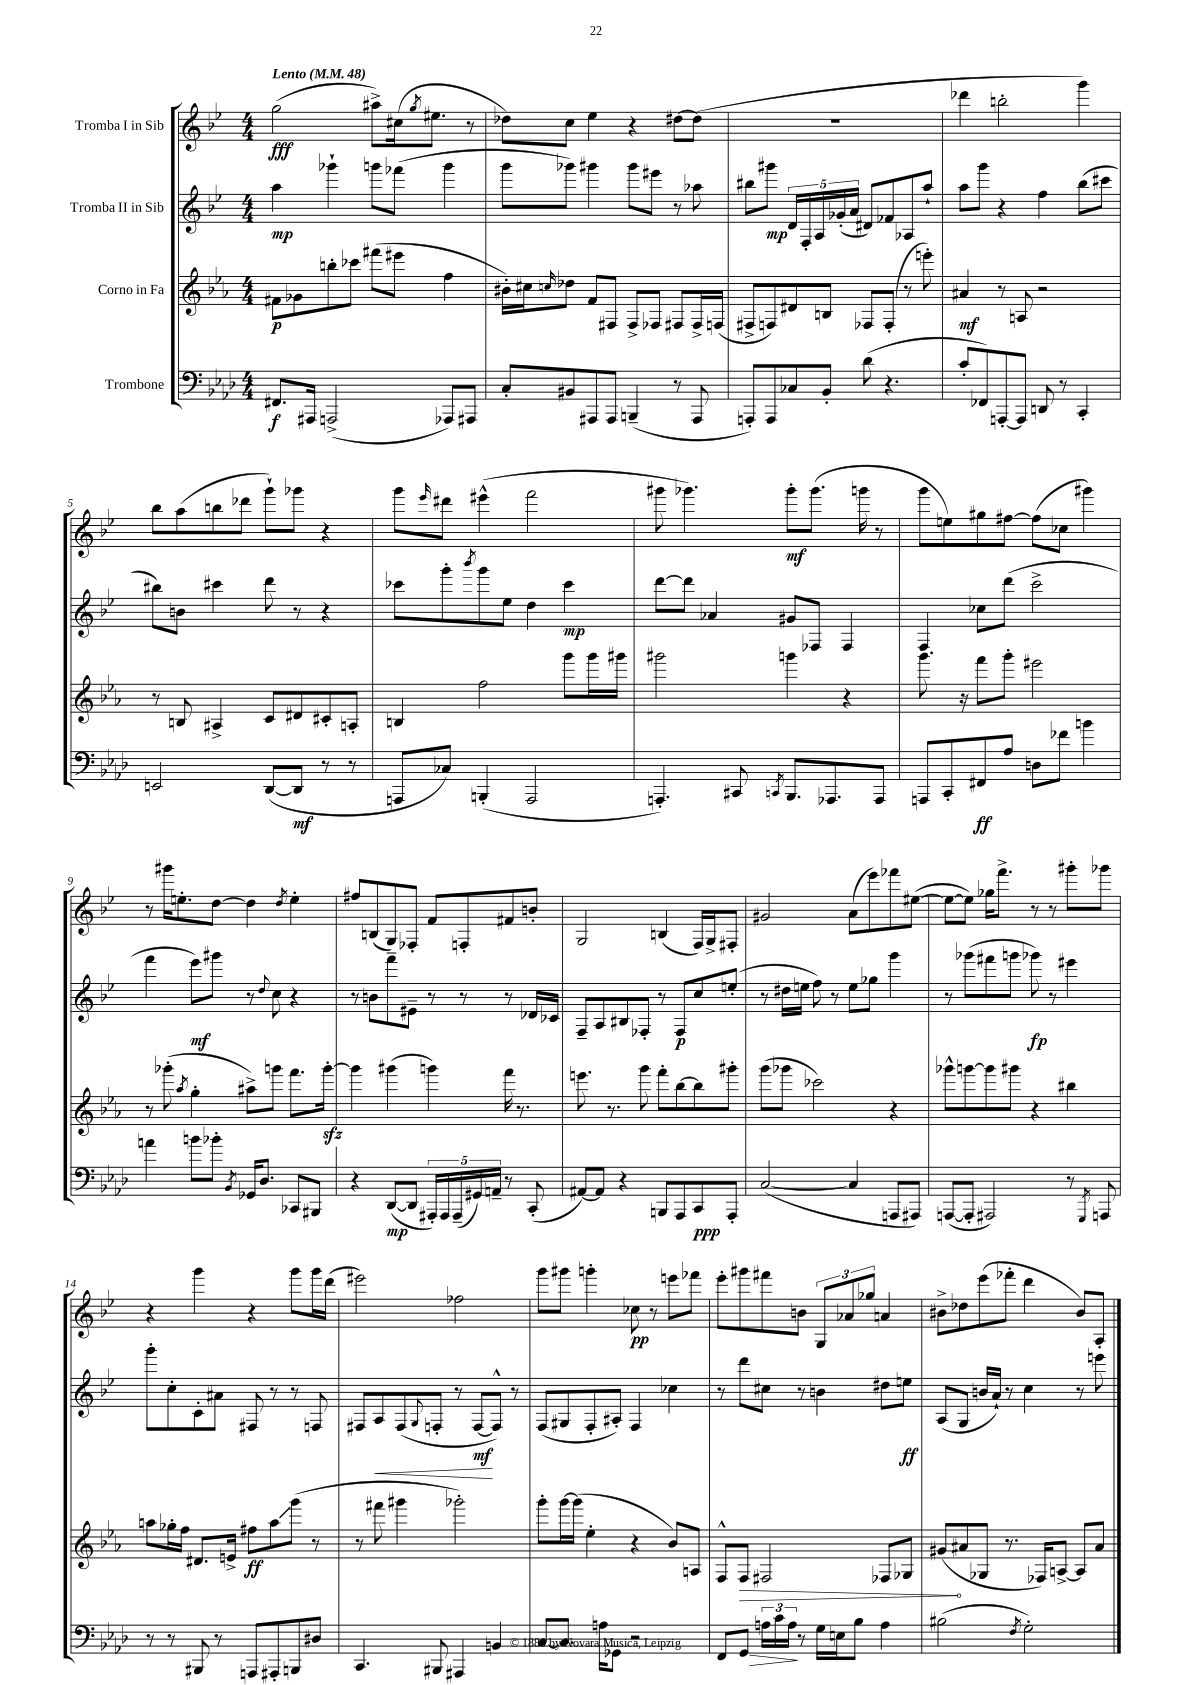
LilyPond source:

<<
\new StaffGroup <<
\new Staff = "s0" \with { instrumentName = "Tromba I in Sib" } {
    \clef treble \key bes \major \numericTimeSignature \time 4/4 \tempo "Lento" 4 = 48
    g''2\fff( ais''8->) cis''16( \acciaccatura { g''8 } eis''8. r8 |
    des''8) c''8 ees''4 r4 dis''8~ dis''8( |
    R1 |
    des'''4 b''2-. g'''4) |
    bes''8 a''8( b''8 des'''8 g'''8-!) ges'''8 r4 |
    g'''8 \grace { ees'''16 } dis'''8 eis'''4-^( f'''2 |
    gis'''8 ges'''4.) ges'''8-.\mf ges'''8.( g'''16 r8 |
    g'''8 e''8) gis''8 fis''8~ fis''8( ces''8 gis'''4) |
    r8 gis'''16 e''8.-. d''8~ d''4 \acciaccatura { d''8 } e''4-. |
    fis''8 b8( g8) fes8-. f'8 f8-. fis'8 b'8-. |
    g2 b4( f16) g16-> fis8-. |
    gis'2 a'8( ees'''8) fes'''8 eis''8~( |
    eis''8~ eis''8) ges''16 f'''8.-> r8 r8 gis'''8-. ges'''8 |
    r4 g'''4 r4 g'''8 g'''16 d'''16( |
    eis'''2) fes''2 |
    g'''8 gis'''8 g'''4-. ces''8\pp r8 e'''8 fes'''8 |
    ees'''8-. gis'''8 fis'''8 b'8 \tuplet 3/2 { g8 aes'8 ges''8 } a'4 |
    bis'8-> des''8 ees'''8( fes'''8-. d'''4 bis'8) a8-. \bar "|." |
}
\new Staff = "s1" \with { instrumentName = "Tromba II in Sib" } {
    \clef treble \key bes \major \numericTimeSignature \time 4/4
    a''4\mp ges'''4-! g'''8 fes'''8( g'''4 |
    g'''8 ges'''8) gis'''4 gis'''8 eis'''8 r8 aes''8 |
    bis''8 gis'''8\mp \tuplet 5/4 { d'16 f16-. a16 ges'16-.( a'16 } dis'8) fes'8 aes8 a''8-! |
    a''8 g'''8 r4 f''4 bes''8( cis'''8 |
    bis''8) b'8 cis'''4 d'''8 r8 r4 |
    ces'''8 g'''8-. \acciaccatura { bes'''8 } g'''8 ees''8 d''4 ces'''4\mp |
    d'''8~ d'''8 aes'4 gis'8 fes8 fes4 |
    f4 ces''8 d'''8( c'''2-> |
    f'''4 ees'''8\mf) gis'''8 r8 \appoggiatura { d''8 } c''8 r4 |
    r8 b'8 f'''8-- eis'8-- r8 r8 r8 des'16 ces'16 |
    f8-- a8 bis8 fes8-. r8 fes8\p c''8 e''8-.( |
    r8 dis''16 e''16 f''8) r8 e''8 ges''8 g'''4 |
    r8 ges'''8( fis'''8 g'''8 ges'''8\fp) r8 eis'''4 |
    g'''8-. c''8-. c'8-. ais'8 fis8 r8 r8 f8 |
    fis8 a8\< fis8( \appoggiatura { g8 } f8-. r8 f8~\mf\! f8-^) r8 |
    f8( gis8 f8-. ais8-.) f4 ces''4 |
    r8 d'''8 cis''8 r8 b'4 dis''8 e''8\ff |
    a8( g8 b'16 a'16-!) r8 c''4 r8 e'''8 \bar "|." |
}
\new Staff = "s2" \with { instrumentName = "Corno in Fa" } {
    \clef treble \key ees \major \numericTimeSignature \time 4/4
    fis'8\p ges'8 b''8-. ces'''8 fis'''8( eis'''8 f''4 |
    bis'16-.) cis''16 \grace { c''16 } des''8 f'8 fis8 fis8-> fes8 fis8 fis16-> f16( |
    fis8-> f8) dis'8 b8 fes8 fes8-.( r8 e'''8-.) |
    ais'4\mf r8 a8 r2 |
    r8 b8 ais4-> c'8 dis'8 cis'8-. a8-. |
    b4 f''2 g'''8 g'''16 gis'''16 |
    gis'''2 g'''4 r4 |
    g'''8. r16 f'''8 g'''8-. eis'''2 |
    r8 ges'''8-.( \acciaccatura { aes''8 } g''4-. ais''8->) g'''8 f'''8. g'''16~-.\sfz |
    g'''4 gis'''4( g'''4) f'''16 r8. |
    e'''8. r8. g'''8 f'''8-. bes''8~ bes''8 gis'''8-. |
    g'''8( ges'''8 ces'''2) r4 |
    ges'''8-^ g'''8~ g'''8 gis'''8 r4 bis''4 |
    a''8 ges''16-. f''16 dis'8. e'16-> fis''8\ff a''8\glissando g'''8( r8 |
    r8 fis'''8 gis'''4 ges'''2-.) |
    g'''8-. g'''16~ g'''16( ees''4-. r4 bes'8) a8 |
    f8-^ \once \override Hairpin.circled-tip = ##t f8\> fis2 fes8 ges8 |
    gis'8\!( ais'8 ges8 r8. fes16) a8~-> a8 ais'8 \bar "|." |
}
\new Staff = "s3" \with { instrumentName = "Trombone" } {
    \clef bass \key aes \major \numericTimeSignature \time 4/4
    fis,8.\f ais,,16 a,,2->( aes,,8) ais,,8 |
    c8-. bis,8 ais,,8 ais,,8 b,,4--( r8 ais,,8 |
    a,,8-.) a,,8 ces8 bes,8-. des'8( r4. |
    c'8-. fes,8) a,,8~-. a,,8 d,8 r8 c,4-. |
    e,2 des,8~( des,8\mf r8 r8 |
    a,,8 ces8) b,,4-.( a,,2 |
    a,,4.-.) cis,8 \acciaccatura { c,8 } bes,,8. aes,,8. aes,,8 |
    a,,8 c,8-. fis,8\ff aes8 d8 fes'8 b'4 |
    a'4 b'8 bes'8-. \acciaccatura { bes,8 } ges,16 des8. ces,8 bis,,8 |
    r4 des,8~\mp( des,8 \tuplet 5/4 { ais,,16-.) ais,,16 ais,,16--( gis,16) a,16-- } r8 c,8-.( |
    ais,8~) ais,8 r4 b,,8 aes,,8 c,8\ppp aes,,8-. |
    c2~( c4 a,,8 ais,,8) |
    a,,8~( a,,8-. ais,,2) r8 \acciaccatura { g,,8 } a,,8 |
    r8 r8 bis,,8 r8 a,,8 ais,,8-.\fff b,,8 dis8 |
    c,4. bis,,8 ais,,4 b,4 |
    c8~ c8. a16 ges,8 r2 |
    f,8 g,8\f\> \tuplet 3/2 { a16 c'16 a16\! } r8 g16 e16 bes8 a4 |
    bis2( \acciaccatura { f8 } g2-.) \bar "|." |
}
>>
>>
